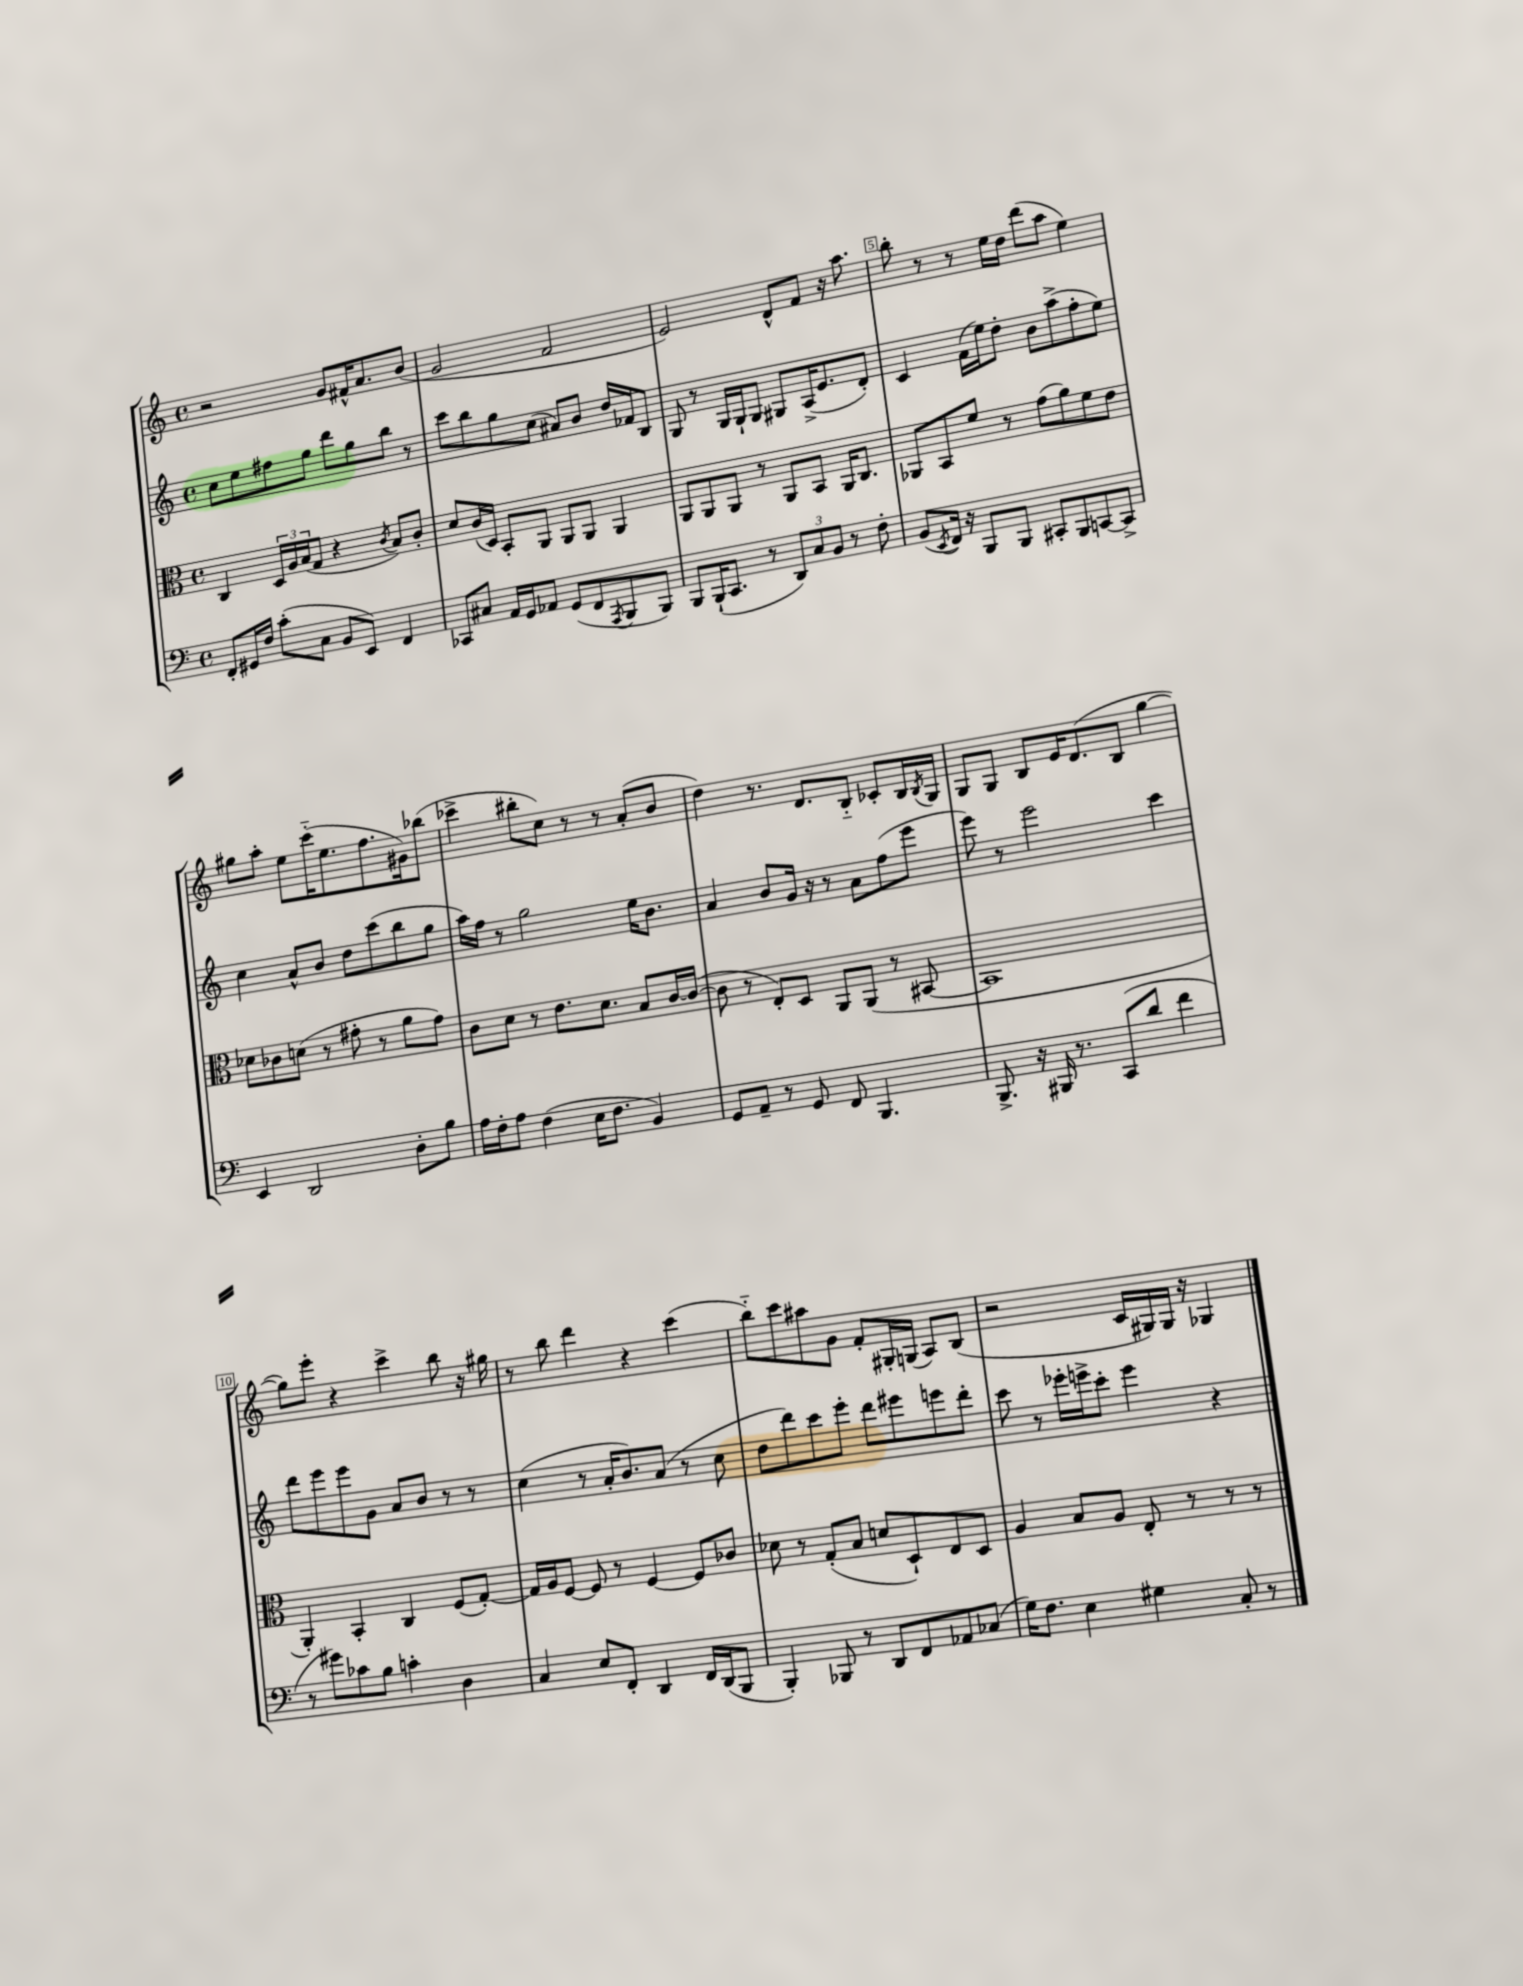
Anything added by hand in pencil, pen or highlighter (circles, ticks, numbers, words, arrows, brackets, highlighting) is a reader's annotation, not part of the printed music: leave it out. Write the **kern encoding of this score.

**kern	**kern	**kern	**kern
*staff4	*staff3	*staff2	*staff1
*clefF4	*clefC3	*clefG2	*clefG2
*k[]	*k[]	*k[]	*k[]
*M4/4	*M4/4	*M4/4	*M4/4
*met(c)	*met(c)	*met(c)	*met(c)
8FF'	4C	8cc	2r
16GG#	.	8ee	.
16F	.	.	.
(8c'	24D	8ff#	.
.	24A	.	.
.	(24B	.	.
8C	8G	8gg	.
8BB	4r	8ddd	8g
8EE)	.	8gg	16f#^^
.	.	.	8.a
.	8qc	.	.
4FF	8B)	8bb	.
.	8c'	8r	(8b
=	=	=	=
8CC-	8d	8ccc	2g
8C#	(16c	8bb	.
.	16D)	.	.
16AA	8BB'	8gg	.
16GG	.	.	.
8AA-	8AA	(8cc	.
(8GG	8AA	8a#)	2f
8FF	8AA	8b	.
8qAAA	.	.	.
8BBB	4AA	16dd	.
.	.	16f-	.
8BBB)	.	8B	.
=	=	=	=
8BBB	8AA	8G	2e)
(16BBB`	8AA	8r	.
8.CC	.	.	.
.	8AA	16G	.
.	.	16G`	.
8r	8r	8G	.
12DD)	8AA	8G#	8d^^
12C	.	.	.
.	8BB	(16A^	8f
12BB	.	.	.
.	.	8.e	.
8r	16AA	.	16r
.	8.C	.	8.aa
8F'	.	8d')	.
=	=	=	=
(8BB	8AA-	4c	8bb'
8qEE	.	.	.
16FF)	8BB	.	8r
16r	.	.	.
8BBB	8f	(16f	8r
.	.	16ee)	.
8BBB	8r	8dd'	16ee
.	.	.	16dd
8CC#'	(8g	8b	(8ddd
8BBB	8a)	(8aa^	8aa
[8CC	8f	8ff'	4ee)
8CC^]	8e	8ee)	.
=	=	=	=
4EE	8d-	4cc	8gg#
.	8c-	.	8aa'
2DD	(8d	8a^^	8ee
.	8r	8b	(16ccc'~
.	.	.	8.ee
.	8g#'	8dd	.
.	8r	(8ccc	8.ff
8D'	8a	8bb	.
.	.	.	16g#)
8B	8g#)	8gg	(8bb-
=	=	=	=
16A	8c	16aa)	4ccc-^
16F'	.	16ff	.
8A	8d	8r	.
(4F	8r	2gg	8bb#'
.	8.e	.	8cc)
16E	.	.	8r
8.F	8.d	.	.
.	.	.	8r
4BB)	8B	16ee	(8a'
.	.	8.b	.
.	[16c	.	8b
.	(16c_	.	.
=	=	=	=
8GG	8c]	4a	4dd)
8AA~	8r	.	.
8r	8E')	8b	8.r
8GG	8D	16g	.
.	.	16r	8.d
8FF	8AA	8r	.
4.BBB	(8AA	8a	8B'~
.	8r	(8ff	8c-'
.	[8BB#	8eee	16B
.	.	.	8qB
.	.	.	16G
=	=	=	=
8.BBB^	1BB#]	8eee)	8G
.	.	8r	8G
16r	.	.	.
16BBB#	.	2eee	8B
8.r	.	.	.
.	.	.	16e
.	.	.	(8.d
(8CC	.	.	.
8d	.	.	8B
4f	.	4ccc	[4gg
=	=	=	=
8r	4AA')	8ddd	8gg])
8g#)	.	8eee	8eee'
8c-	4BB'	8eee	4r
8B	.	8g	.
4c'	4C	8a	4ccc^
.	.	8b	.
4D	(8F	8r	8bb
.	[8G')	8r	16r
.	.	.	16gg#
=	=	=	=
4C	16G]	(4cc	8r
.	16A	.	.
.	[8F	.	8bb
8E	8F]	8r	4ddd
8FF'	8r	16a'	.
.	.	8.b)	.
4DD	[4F	.	4r
.	.	(8a	.
16FF	8F]	8r	(4ccc
(16DD	.	.	.
8BBB	8c-	8cc	.
=	=	=	=
4BBB')	8d-	8dd	8bb'~)
.	8r	8ddd)	8ccc
8BBB-	(8G'	8ccc	8aa#
8r	8B	8eee'	8g
8DD	8d	8ddd	8f'
8FF	8D`)	8eee#	16G#'
.	.	.	(16G
8AA-	8E	8eee	8A)
(8C-	8D	8ddd'	(8B
=	=	=	=
16G)	4A	8ccc	2r
8.F	.	.	.
.	.	8r	.
4E	8B	16eee-'	.
.	.	16eee^	.
.	8A	8ccc'	.
4G#	8E'	4eee	16c
.	.	.	16G#)
.	8r	.	16G#
.	.	.	16r
8C'	8r	4r	4G-
8r	8r	.	.
==	==	==	==
*-	*-	*-	*-
